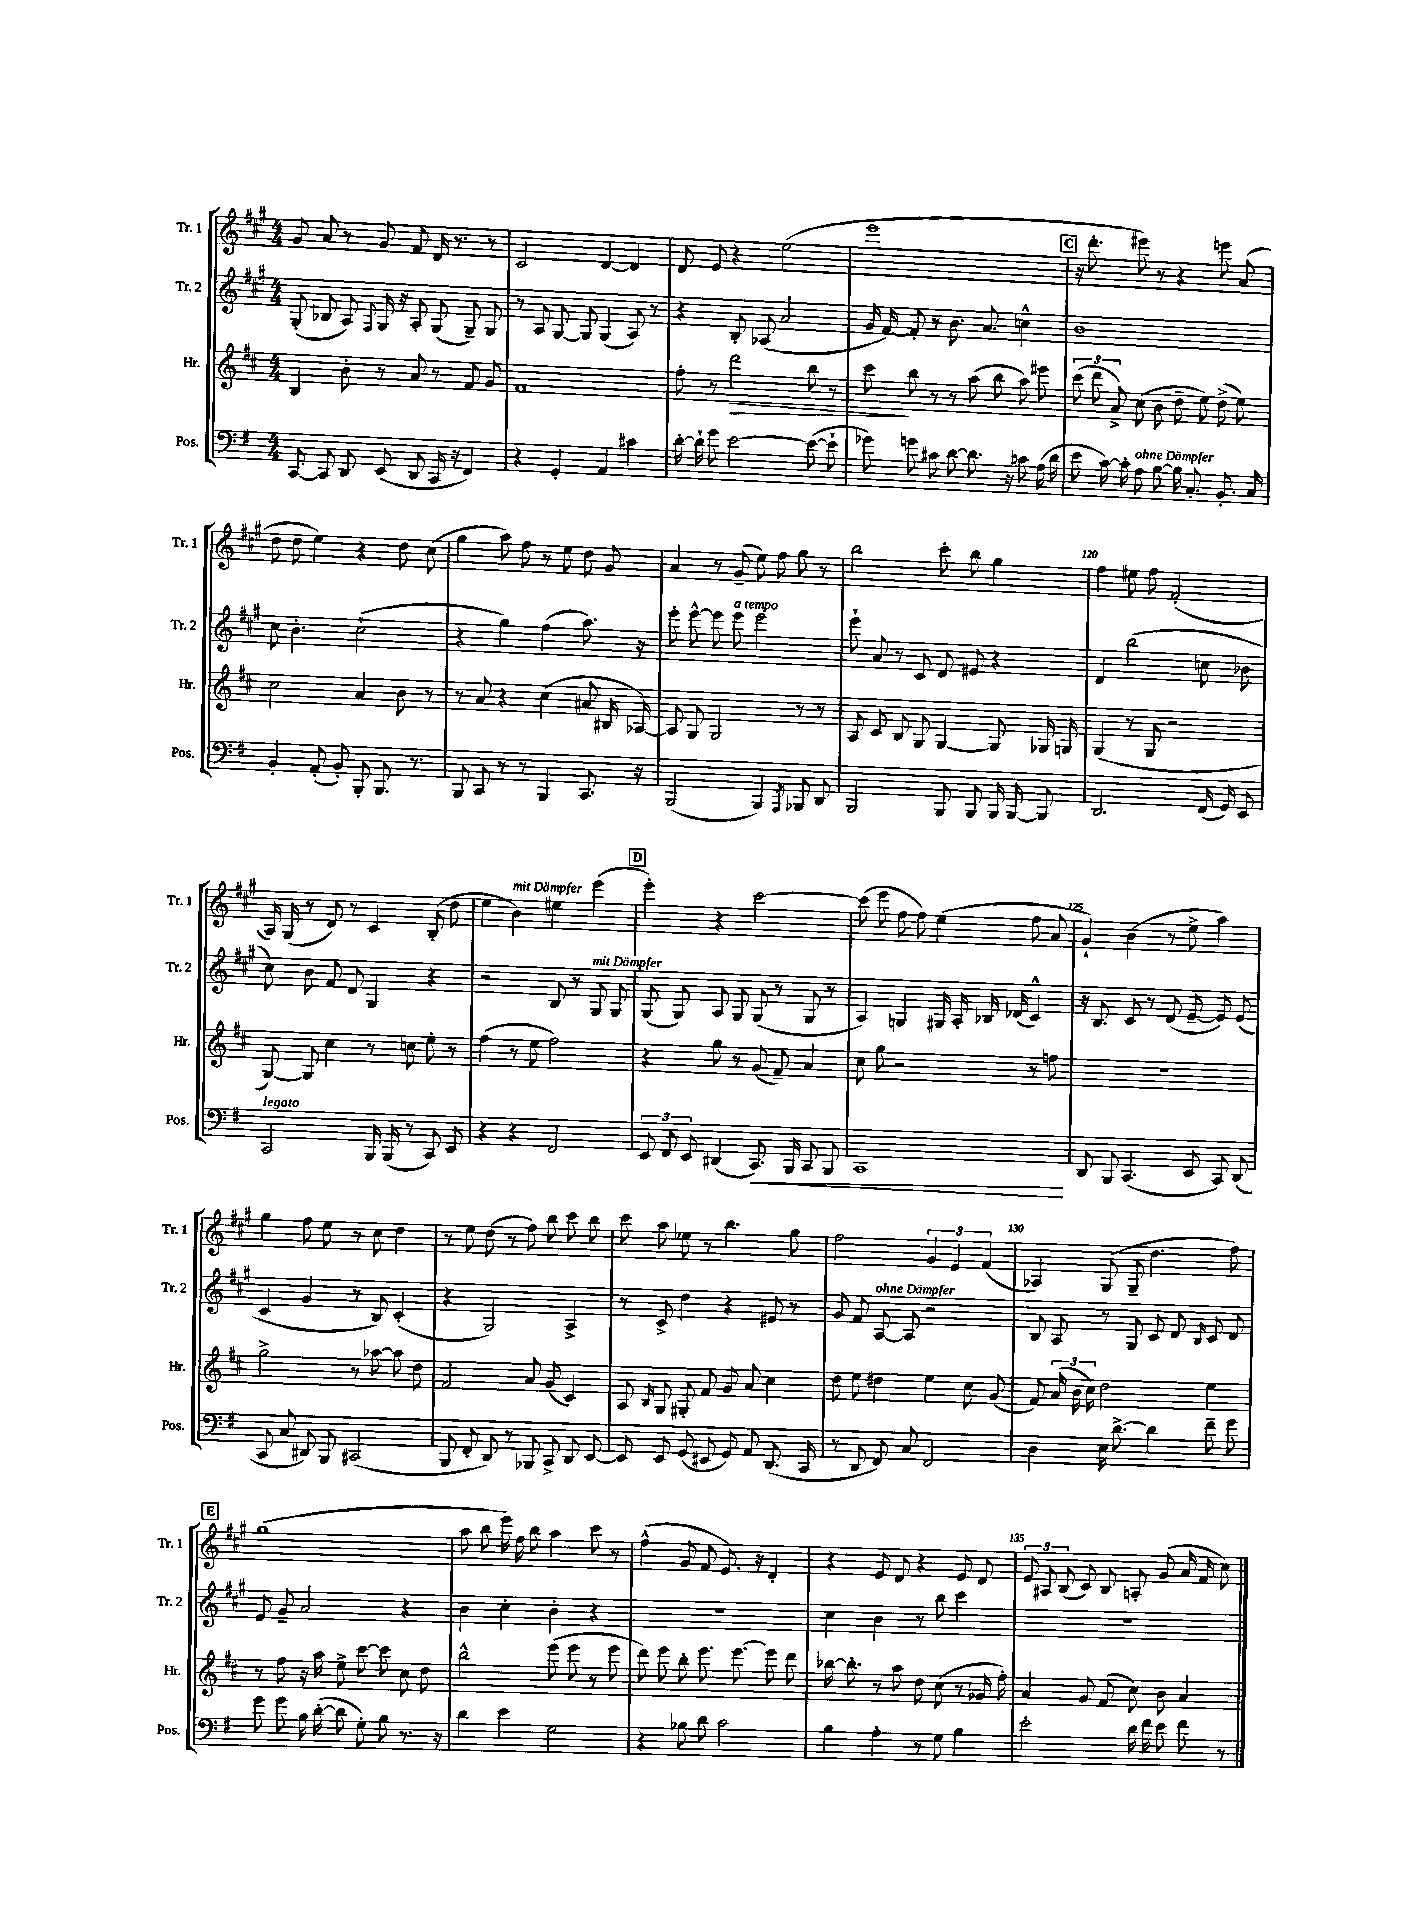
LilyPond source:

<<
\new StaffGroup <<
\new Staff = "s0" \with { instrumentName = "Tr. 1" shortInstrumentName = "Tr. 1" } {
    \clef treble \key a \major \numericTimeSignature \time 4/4
    \autoBeamOff gis'8 a'8 r8 gis'8 fis'8 d'16 r8. r8 |
    cis'2 d'4~ d'4 |
    d'8 e'8 r4 e''2( |
    e'''1 |
    \mark \markup { \box "C" } r16 d'''8.-. eis'''8) r8 r4 e'''8 a'8( |
    d''8 d''8 e''4) r4 d''8 cis''8( |
    gis''4 a''8) fis''8 r8 e''8 d''8 gis'8 |
    a'4 r8 gis'8--( e''8) fis''8 gis''8 r8 |
    b''2 cis'''8-. b''8 gis''4 |
    fis''4 eis''8 fis''8 fis'2-.( |
    a16) gis16( r8 d'8) r8 cis'4 b8-.( d''8 |
    e''4 b'4^\markup { \italic "mit Dämpfer" }) eis''4 e'''4( |
    \mark \markup { \box "D" } e'''4-.) r4 cis'''2~ |
    cis'''8( e'''8 fis''8 fis''8) e''4( fis''8 a'8 |
    gis'4-!) b'4( r8 e''8-> a''4) |
    gis''4 fis''8 e''8 r8 cis''8 d''4 |
    r8 e''8 d''8( r8 fis''8) b''8 cis'''8 b''8 |
    cis'''8 a''8 ees''8 r8 b''4. gis''8 |
    fis''2 \tuplet 3/2 { gis'4 e'4 fis'4( } |
    aes4) gis8( gis8-- d''4. fis''8) |
    \mark \markup { \box "E" } gis''1( |
    a''8 b''8 e'''16) fis''16 b''8 a''4 cis'''8 r8 |
    fis''4-^( gis'8 fis'8 e'8.) r16 d'4-. |
    r4 e'8 d'8 r4 e'8 d'8 |
    \tuplet 3/2 { e'8 ais8 b8( } cis'8) b8 a8-. gis'8( a'16 fis'16 cis''8) \bar "|." |
}
\new Staff = "s1" \with { instrumentName = "Tr. 2" shortInstrumentName = "Tr. 2" } {
    \clef treble \key a \major \numericTimeSignature \time 4/4
    \autoBeamOff gis8-.( bes8 a8) \appoggiatura { fis8 } gis16 r16 a8-. gis8( gis8--) gis8 |
    r8 a8 gis8~ gis8 gis4( a8) r8 |
    r4 b8-. aes8( a'2 |
    gis'16 fis'16~) fis'8-. r8 b'8. a'8. c''4-^ |
    \mark \markup { \box "C" } b'1 |
    cis''8 b'4.-. cis''2-!( |
    r4 gis''4) fis''4( a''8.) r16 |
    e'''8-. e'''8~-^ e'''8 e'''8^\markup { \italic "a tempo" } e'''2 |
    e'''8-! a'8 r8 cis'8 d'8 eis'8 r4 |
    d'4 b''2( c''8 bes'8 |
    cis''8) b'8 fis'8 d'8 gis4 r4 |
    r2 b8 r8 gis8^\markup { \italic "mit Dämpfer" } gis8 |
    \mark \markup { \box "D" } gis8( gis8) a8 gis8 gis8( r8 gis8 r8 |
    a4) g4 gis16 a16-. bes16 des'16( cis'4-^) |
    r16 b8. cis'8 r8 d'8( e'8~-- e'8) e'8( |
    cis'4 gis'4 r8 b8) cis'4-.( |
    r4 gis2) a4-> |
    r8 cis'8-> d''4 r4 eis'8 r8 |
    gis'8 fis'8 a8~^\markup { \italic "ohne Dämpfer" } a8 r2 |
    b8 a8 r8 gis8 cis'8 d'8 \grace { b16 } cis'8 d'8 |
    \mark \markup { \box "E" } e'8 gis'8-- a'2 r4 |
    b'4 cis''4-. b'4-. r4 |
    r1 |
    cis''4 b'4 r8 b''8 cis'''4 |
    R1 \bar "|." |
}
\new Staff = "s2" \with { instrumentName = "Hr." shortInstrumentName = "Hr." } {
    \clef treble \key d \major \numericTimeSignature \time 4/4
    \autoBeamOff b4 b'8-. r8 a'8 r8 fis'8 g'8 |
    fis'1 |
    fis''8-. r8 d'''2\> b''8 r8 |
    cis'''8\! b''8 r8 r8 a''8( b''8 a''8) eis'''8 |
    \mark \markup { \box "C" } \tuplet 3/2 { cis'''8( d'''8 a'8->) } cis''8( b'8 d''8-- e''8) d''8->( e''8) |
    cis''2 a'4 b'8 r8 |
    r8 a'8 r4 cis''4( ais'8 bis16 aes16~) |
    aes8 g8 g2 r8 r8 |
    a8 cis'8 b8 g8 g4~ g8 ges16 g16 |
    g4( r8 g8 r2 |
    g8~) g8 cis''4 r8 c''8 e''8-. r8 |
    fis''4( r8 e''8 fis''2) |
    \mark \markup { \box "D" } r4 g''8 r8 g'8( fis'8--) a'4 |
    cis''8 g''8 r2 r8 f''8 |
    R1 |
    g''2-> r8 aes''8~ aes''8 d''8 |
    fis'2 a'8 g'8( cis'4) |
    a8 \grace { b16 } g8 gis8-. fis'8 g'8 a'8 cis''4 |
    d''8 e''8 dis''4 e''4 cis''8 g'8( |
    fis'8) \tuplet 3/2 { a'16( b'16 cis''16) } d''2 e''4 |
    \mark \markup { \box "E" } r8 fis''8 r16 a''16 e''8-> cis'''8~ cis'''8 cis''8 d''8 |
    b''2-^ e'''8( e'''8 r8 e'''8 |
    d'''8) e'''8 b''8-. e'''8. e'''8.~ e'''8 d'''8 |
    bes''16~ bes''8.-. r8 a''8 d''8 cis''8( r8 ges'16 fis''16-.) |
    a'4 g'8 fis'8( cis''8) b'8 a'4 \bar "|." |
}
\new Staff = "s3" \with { instrumentName = "Pos." shortInstrumentName = "Pos." } {
    \clef bass \key g \major \numericTimeSignature \time 4/4
    \autoBeamOff c,8~ c,8 d,8 e,8( d,8 c,16 r16 fis,4) |
    r4 g,4-. a,4 cis'4 |
    d'16~-. d'16-! g'8 e'2~ e'8~( e'8-! |
    ges'8) g'8 cis'8 d'8~ d'8. r16 c'8 a16( d'16 |
    \mark \markup { \box "C" } e'8 c'16~) c'16-. a8^\markup { \italic "ohne Dämpfer" } b8~ b16 c8.-. b,8.-. c16 |
    b,4-. a,8-.( b,8-.) b,,8-. b,,8. r8. |
    b,,8 c,8 r8 r8 b,,4 c,8. r16 |
    b,,2( b,,4) \acciaccatura { a,,8 } bes,,8 d,8 |
    b,,2 b,,8 b,,8 b,,16 b,,16~ b,,8 |
    d,2. fis,16( g,16) e,8 |
    c,2^\markup { \italic "legato" } b,,16 b,,16( r8 c,8) e,8 |
    r4 r4 fis,2 |
    \mark \markup { \box "D" } \tuplet 3/2 { e,8 fis,8 e,8 } dis,4( c,8.\<) b,,16 c,8 b,,8 |
    c,1\! |
    d,8 b,,8 c,4.( e,8 c,8) d,8( |
    c,8 c8 dis,8) b,,8 cis,2( |
    b,,8 fis,8-. d,8) r8 bes,,8 c,8-> d,8 e,8~ |
    e,8 e,8 g,8( eis,8 g,8) a,8 d,8.( c,16 |
    r8 d,8 fis,8) c8 fis,2 |
    d4 e16 d'8.~-> d'4 fis'8-- g'8 |
    \mark \markup { \box "E" } g'8 g'8 b16 d'16~-.( d'8 g8-.) b8 r8. r16 |
    d'4 e'4 g2 |
    r4 bes8 d'8 c'2 |
    b4 a4-. r8 g8 b4 |
    e'2-. d'16 fis'16 e'8 fis'8 r8 \bar "|." |
}
>>
>>
\layout { \context { \Score currentBarNumber = #111 \override BarNumber.break-visibility = ##(#f #t #t) barNumberVisibility = #(every-nth-bar-number-visible 5) } }
